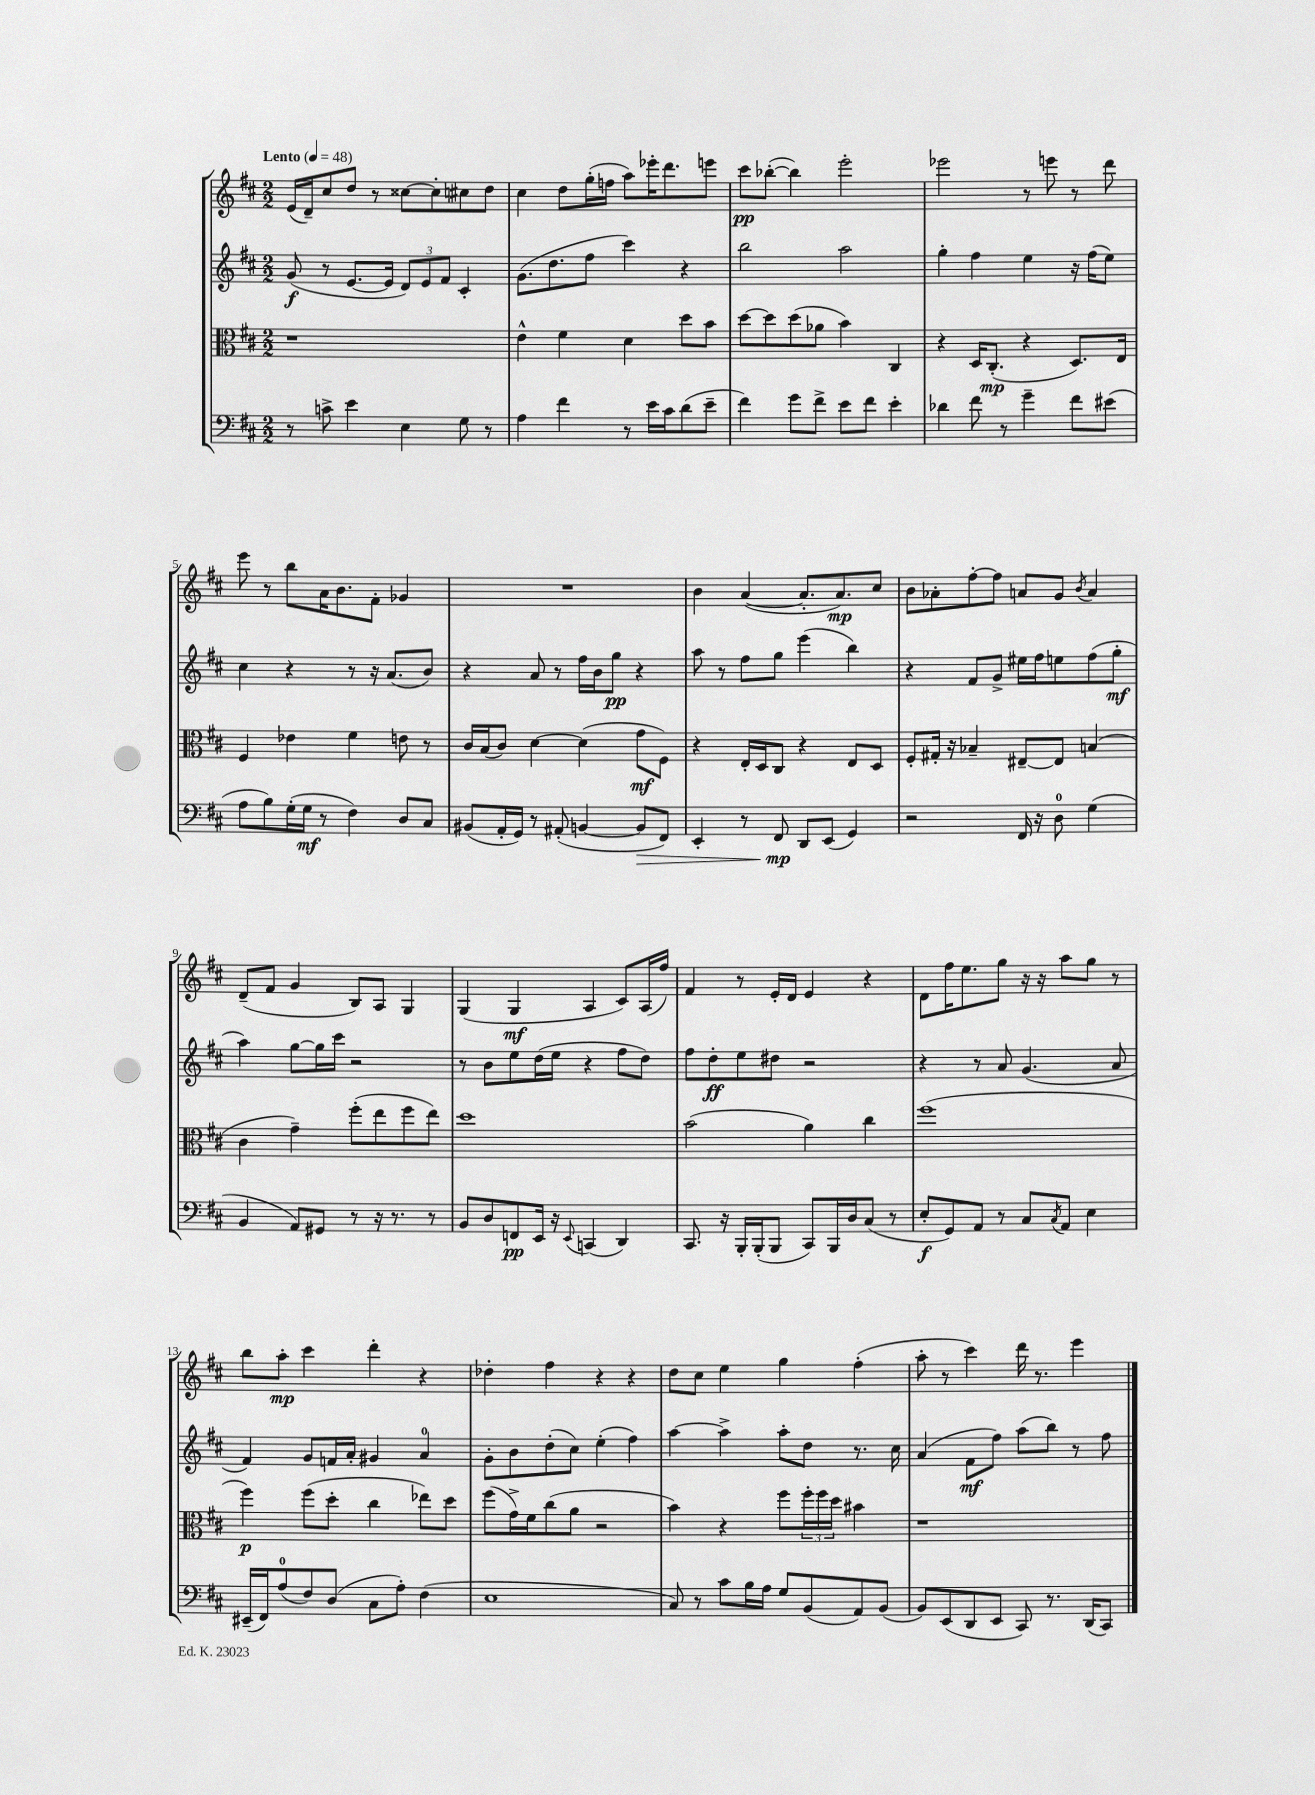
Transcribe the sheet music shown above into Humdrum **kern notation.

**kern	**dynam	**kern	**dynam	**kern	**dynam	**kern	**dynam
*part4	*part4	*part3	*part3	*part2	*part2	*part1	*part1
*staff4	*staff4	*staff3	*staff3	*staff2	*staff2	*staff1	*staff1
*clefF4	*	*clefC3	*	*clefG2	*	*clefG2	*
*k[f#c#]	*	*k[f#c#]	*	*k[f#c#]	*	*k[f#c#]	*
*M2/2	*	*M2/2	*	*M2/2	*	*M2/2	*
*MM48	*	*MM48	*	*MM48	*	*MM48	*
=1	=1	=1	=1	=1	=1	=1	=1
!	!	!	!	!	!	!LO:TX:a:B:t=Lento	!
8r	.	1r	.	(8g/	f	(16e/LL	.
.	.	.	.	.	.	16d~/J)	.
8cn^\	.	.	.	8r	.	8cc#/	.
4e\	.	.	.	[8.e/L	.	8dd/J	.
.	.	.	.	.	.	8r	.
.	.	.	.	16e/Jk]	.	.	.
4E\	.	.	.	12d/L)	.	[8cc##X\L	.
.	.	.	.	12e/	.	.	.
.	.	.	.	.	.	8cc##'\]	.
.	.	.	.	12f#/J	.	.	.
8G\	.	.	.	4c#'/	.	8cc#X\	.
8r	.	.	.	.	.	8dd\J	.
=2	=2	=2	=2	=2	=2	=2	=2
4A\	.	4e^^\	.	(8.g\L	.	4cc#\	.
.	.	.	.	8.dd\	.	.	.
4f#\	.	4f#\	.	.	.	8dd\L	.
.	.	.	.	8ff#\J	.	(16gg'\L	.
.	.	.	.	.	.	16ffn\JJ	.
8r	.	4d\	.	4ccc#\)	.	8aa\L)	.
16e\LL	.	.	.	.	.	16eee-X'\K	.
16c#\J	.	.	.	.	.	8.ddd\	.
(8d\	.	8dd\L	.	4r	.	.	.
8e~\J	.	8b\J	.	.	.	8eeen\J	.
=3	=3	=3	=3	=3	=3	=3	=3
4f#\)	.	[8dd\L	.	2bb\	.	8ccc#\L	pp
.	.	8dd\]	.	.	.	([8bb-X'\J	.
8g\L	.	(8dd\	.	.	.	4bb-\])	.
8f#^\J	.	8a-X\J	.	.	.	.	.
8e\L	.	4b\)	.	2aa\	.	2eee'\	.
8f#\J	.	.	.	.	.	.	.
4e'\	.	4C#/	.	.	.	.	.
=4	=4	=4	=4	=4	=4	=4	=4
4d-X\	.	4r	.	4gg'\	.	2eee-X\	.
8f#\	.	16D/KL	.	4ff#\	.	.	.
.	.	(8.C#'/J	mp	.	.	.	.
8r	.	.	.	.	.	.	.
4g~\	.	4r	.	4ee\	.	8r	.
.	.	.	.	.	.	8eeen\	.
8f#\L	.	8.D/L)	.	16r	.	8r	.
.	.	.	.	(16ff#\KL	.	.	.
(8e#X\J	.	.	.	8ee\J)	.	8ddd\	.
.	.	16E/Jk	.	.	.	.	.
!!LO:LB:g=z
=5	=5	=5	=5	=5	=5	=5	=5
8A\L	.	4F#/	.	4cc#\	.	8eee\	.
8B\)	.	.	.	.	.	8r	.
(16G'\L	.	4e-X\	.	4r	.	8bb\L	.
16G\JJ	mf	.	.	.	.	.	.
8r	.	.	.	.	.	16a\K	.
.	.	.	.	.	.	8.b\	.
4F#\)	.	4f#\	.	8r	.	.	.
.	.	.	.	16r	.	8f#'\J	.
.	.	.	.	(8.a/L	.	.	.
8D/L	.	8en\	.	.	.	4g-X/	.
8C#/J	.	8r	.	8b/J)	.	.	.
=6	=6	=6	=6	=6	=6	=6	=6
(8BB#X/L	.	16c#/LL	.	4r	.	1r	.
.	.	(16B/J	.	.	.	.	.
16AA'/L	.	8c#/J)	.	.	.	.	.
16GG/JJ)	.	.	.	.	.	.	.
8r	.	[4d\	.	8a/	.	.	.
(8AA#X'/	.	.	.	8r	.	.	.
[4BBn/	.	(4d\]	.	16ff#\LL	.	.	.
.	.	.	.	16b\J	.	.	.
.	.	.	.	8gg\J	pp	.	.
!	!LO:HP:b	!	!	!	!	!	!
8BB/L]	>	8g\L	mf	4r	.	.	.
8FF#/J)	.	8F#\J)	.	.	.	.	.
=7	=7	=7	=7	=7	=7	=7	=7
4EE'/	.	4r	.	8aa\	.	4b\	.
.	.	.	.	8r	.	.	.
8r	.	16E'/LL	.	8ff#\L	.	([4a/	.
.	.	16D/J	.	.	.	.	.
8FF#/	mp	8C#/J	.	8gg\J	.	.	.
8DD/L	]	4r	.	(4eee\	.	8.a'/L]	.
(8EE/J	.	.	.	.	.	.	.
.	.	.	.	.	.	8.a/)	mp
4GG/)	.	8E/L	.	4bb\)	.	.	.
.	.	8D/J	.	.	.	8cc#/J	.
=8	=8	=8	=8	=8	=8	=8	=8
2r	.	8F#'/L	.	4r	.	8b\L	.
.	.	16G#X'/Jk	.	.	.	8a-X'\	.
.	.	16r	.	.	.	.	.
.	.	4B-X~/	.	8f#/L	.	[8ff#'\	.
.	.	.	.	8g^/J	.	8ff#\J]	.
16FF#/	.	[8E#X~/L	.	16ee#X\LL	.	8an/L	.
16r	.	.	.	16ff#\J	.	.	.
8D\	.	8E#/J]	.	8een\	.	8g/J	.
.	.	.	.	.	.	8qb/	.
(4G\	.	(4Bn/	.	(8ff#\	.	4a/	.
.	.	.	.	8gg'\J	mf	.	.
!!LO:LB:g=z
=9	=9	=9	=9	=9	=9	=9	=9
4BB/	.	4c#\	.	4aa\)	.	(8d~/L	.
.	.	.	.	.	.	8f#/J	.
8AA/L)	.	4g~\)	.	[8gg\L	.	4g/	.
8GG#X/J	.	.	.	16gg\L]	.	.	.
.	.	.	.	16ccc#\JJ	.	.	.
8r	.	(8ff#'\L	.	2r	.	8B/L)	.
16r	.	8ee\	.	.	.	8A/J	.
8.r	.	.	.	.	.	.	.
.	.	8ff#\	.	.	.	4G/	.
8r	.	8ee\J)	.	.	.	.	.
=10	=10	=10	=10	=10	=10	=10	=10
8BB/L	.	1dd	.	8r	.	(4G/	.
8D/	.	.	.	8b\L	.	.	.
8FFn/	pp	.	.	8ee\	.	4G/	mf
16EE/Jk	.	.	.	(16dd\L	.	.	.
16r	.	.	.	16ee\JJ	.	.	.
8qqEE/	.	.	.	.	.	.	.
(4CCn/	.	.	.	4r	.	4A/	.
4DD/)	.	.	.	8ff#\L	.	8c#/L)	.
.	.	.	.	8dd\J)	.	(16A/L	.
.	.	.	.	.	.	16ff#/JJ)	.
=11	=11	=11	=11	=11	=11	=11	=11
8.CC#/	.	(2b\	.	8ff#\L	.	4f#/	.
.	.	.	.	8dd'\	ff	.	.
16r	.	.	.	.	.	.	.
16BBB'/LL	.	.	.	8ee\	.	8r	.
(16BBB'/J	.	.	.	.	.	.	.
8BBB/J	.	.	.	8dd#X\J	.	16e'/LL	.
.	.	.	.	.	.	16d/JJ	.
8CC#/L)	.	4a\)	.	2r	.	4e/	.
16BBB/L	.	.	.	.	.	.	.
16D/J	.	.	.	.	.	.	.
(8C#/J	.	4cc#\	.	.	.	4r	.
8r	.	.	.	.	.	.	.
=12	=12	=12	=12	=12	=12	=12	=12
8E'/L	f	(1ff#	.	4r	.	8d\L	.
8GG/)	.	.	.	.	.	16ff#\K	.
.	.	.	.	.	.	8.ee\	.
8AA/J	.	.	.	8r	.	.	.
8r	.	.	.	8a/	.	8gg\J	.
8C#/L	.	.	.	(4.g/	.	16r	.
.	.	.	.	.	.	16r	.
8qC#/	.	.	.	.	.	.	.
8AA/J	.	.	.	.	.	8aa\L	.
4E\	.	.	.	.	.	8gg\J	.
.	.	.	.	8a/	.	8r	.
!!LO:LB:g=z
=13	=13	=13	=13	=13	=13	=13	=13
(16EE#X~/LL	.	4ff#\)	p	4f#/)	.	8bb\L	.
16FF#/J)	.	.	.	.	.	.	.
(8A/	.	.	.	.	.	8aa'\J	mp
8F#/)	.	(8ff#\L	.	8g/L	.	4ccc#\	.
(8D/J	.	8dd'\J	.	16fn/L	.	.	.
.	.	.	.	16a'/JJ	.	.	.
8C#\L	.	4cc#\	.	4g#X/	.	4ddd'\	.
8A'\J)	.	.	.	.	.	.	.
(4F#\	.	8ee-X\L)	.	4a/	.	4r	.
.	.	8dd\J	.	.	.	.	.
=14	=14	=14	=14	=14	=14	=14	=14
1E	.	(8ff#\L	.	8g'\L	.	4dd-X'\	.
.	.	16g^\L)	.	8b\	.	.	.
.	.	16f#\J	.	.	.	.	.
.	.	(8cc#\	.	(8dd'\	.	4ff#\	.
.	.	8a\J	.	8cc#\J)	.	.	.
.	.	2r	.	(4ee'\	.	4r	.
.	.	.	.	4ff#\)	.	4r	.
=15	=15	=15	=15	=15	=15	=15	=15
8C#/)	.	4b\)	.	[4aa\	.	8dd\L	.
8r	.	.	.	.	.	8cc#\J	.
8c#\L	.	4r	.	4aa^\]	.	4ee\	.
16B\L	.	.	.	.	.	.	.
16A\JJ	.	.	.	.	.	.	.
8G/L	.	8ff#\L	.	8aa'\L	.	4gg\	.
(8BB/	.	24ff#'\L	.	8dd\J	.	.	.
.	.	24ff#\	.	.	.	.	.
.	.	24dd\JJ	.	.	.	.	.
8AA/)	.	4b#X\	.	8.r	.	(4ff#'\	.
(8BB/J	.	.	.	.	.	.	.
.	.	.	.	16cc#\	.	.	.
=16	=16	=16	=16	=16	=16	=16	=16
8BB/L)	.	1r	.	(4a/	.	8aa'\	.
(8EE/	.	.	.	.	.	8r	.
8DD/	.	.	.	8f#\L	mf	4ccc#\)	.
8EE/J	.	.	.	8ff#\J)	.	.	.
8CC#/)	.	.	.	(8aa\L	.	16ddd\	.
.	.	.	.	.	.	8.r	.
8.r	.	.	.	8bb\J)	.	.	.
.	.	.	.	8r	.	4eee\	.
(16DD/KL	.	.	.	.	.	.	.
8CC#/J)	.	.	.	8ff#\	.	.	.
==	==	==	==	==	==	==	==
*-	*-	*-	*-	*-	*-	*-	*-
